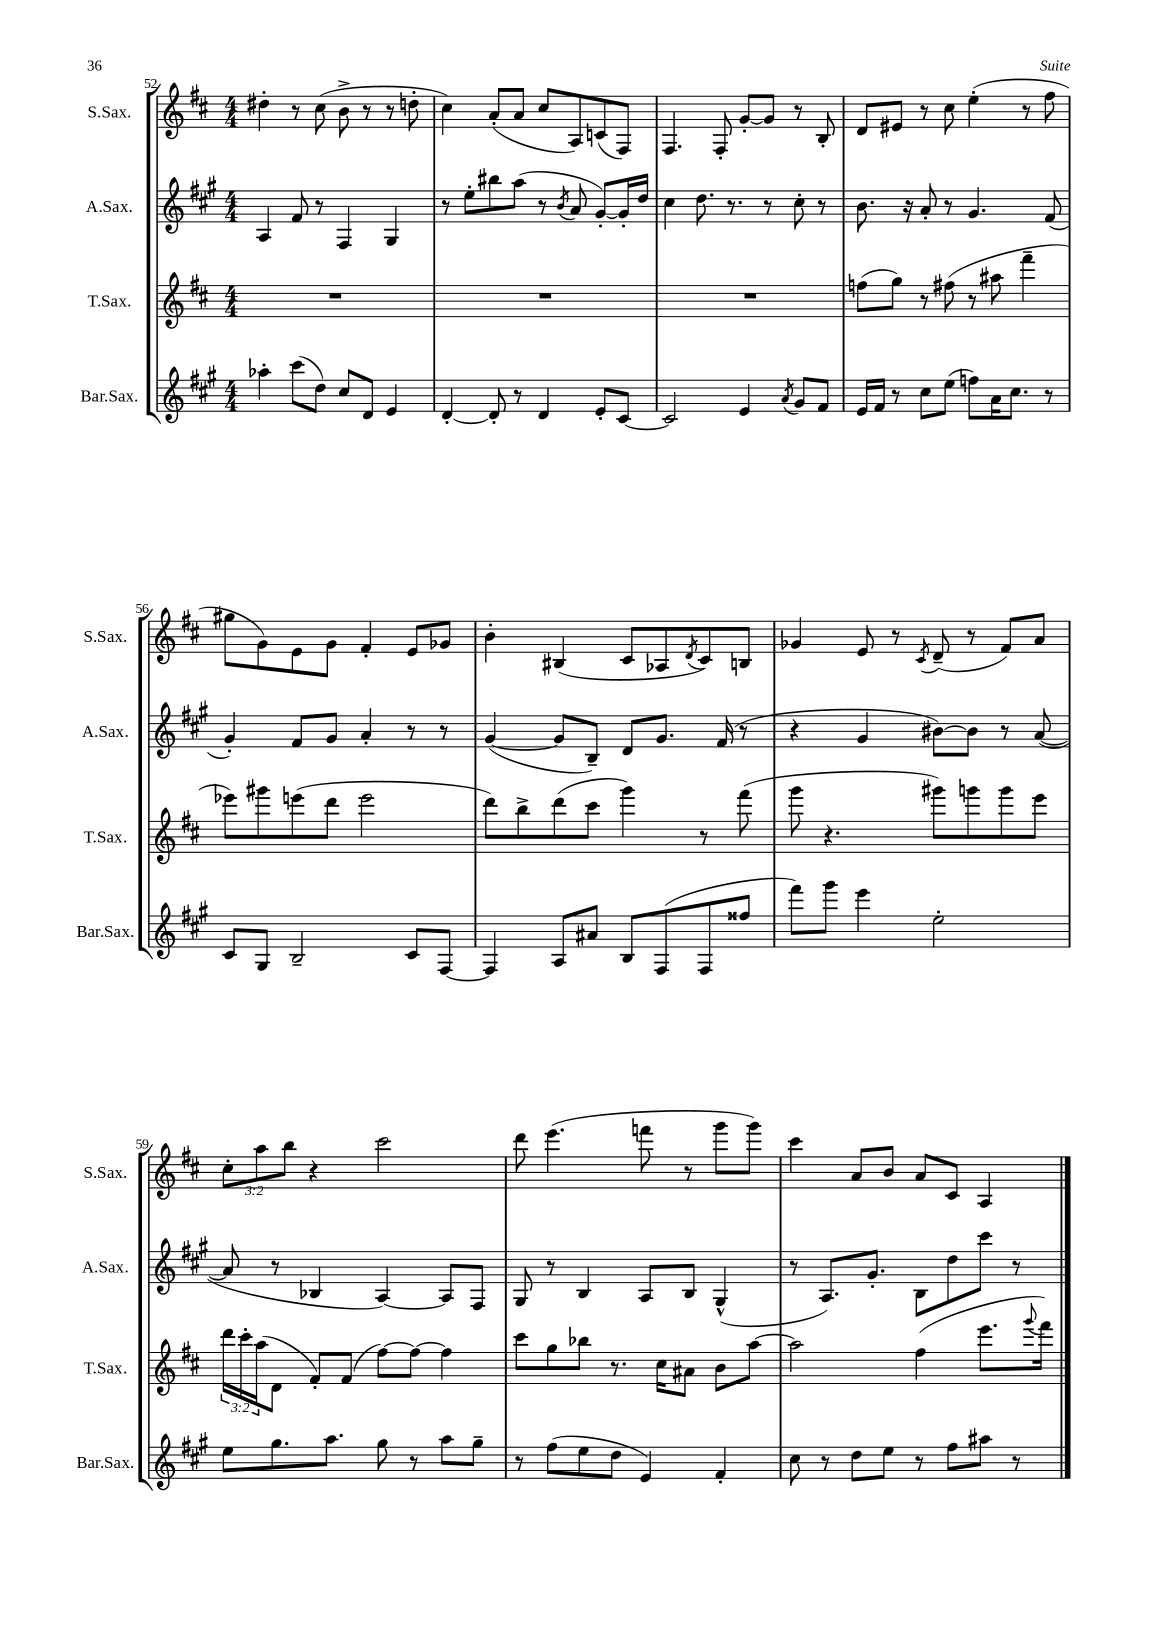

**kern	**kern	**kern	**kern
*part4	*part3	*part2	*part1
*staff4	*staff3	*staff2	*staff1
*I"Bar.Sax.	*I"T.Sax.	*I"A.Sax.	*I"S.Sax.
*I'Bar.Sax.	*I'T.Sax.	*I'A.Sax.	*I'S.Sax.
*clefG2	*clefG2	*clefG2	*clefG2
*k[f#c#g#]	*k[f#c#]	*k[f#c#g#]	*k[f#c#]
*M4/4	*M4/4	*M4/4	*M4/4
=52	=52	=52	=52
4aa-X'\	1r	4A/	4dd#X'\
(8ccc#\L	.	8f#/	8r
8dd\J)	.	8r	(8cc#\
8cc#/L	.	4F#/	8b^\
8d/J	.	.	8r
4e/	.	4G#/	8r
.	.	.	8ddn'\
=53	=53	=53	=53
[4d'/	1r	8r	4cc#\)
.	.	8ee'\L	.
8d'/]	.	8bb#X\	(8a'/L
8r	.	(8aa\J	8a/J
4d/	.	8r	8cc#/L
.	.	8qb/	.
.	.	8a/	8A/)
8e'/L	.	[8g#'/L)	(8cn/
[8c#/J	.	16g#'/L]	8F#/J)
.	.	16dd/JJ	.
=54	=54	=54	=54
2c#/]	1r	4cc#\	4.F#/
.	.	8.dd\	.
.	.	.	8F#'/
.	.	8.r	.
4e/	.	.	[8g'/L
.	.	8r	8g/J]
8qa/	.	.	.
8g#/L	.	8cc#'\	8r
8f#/J	.	8r	8B'/
=55	=55	=55	=55
16e/LL	(8ffn\L	8.b\	8d/L
16f#/JJ	.	.	.
8r	8gg\J)	.	8e#X/J
.	.	16r	.
8cc#\L	8r	8a'/	8r
(8ee\J	(8ff#X\	8r	8cc#\
8ffn\L)	8r	4.g#/	(4ee'\
16a\K	8aa#X\	.	.
8.cc#\J	.	.	.
.	4fff#~\	.	8r
8r	.	(8f#/	8ff#\
!!LO:LB:g=z
=56	=56	=56	=56
8c#/L	8eee-X\L)	4g#'/)	8gg#X\L
8G#/J	8ggg#X\	.	8g\)
2B~/	(8eeen\	8f#/L	8e\
.	8ddd\J	8g#/J	8g\J
.	2eee\	4a'/	4f#'/
8c#/L	.	8r	8e/L
[8F#/J	.	8r	8g-X/J
=57	=57	=57	=57
4F#/]	8ddd\L)	([4g#/	4b'\
.	8bb^\	.	.
8A/L	(8ddd\	8g#/L]	(4B#X/
8a#X/J	8ccc#\J	8B~/J)	.
8B/L	4ggg\)	8d/L	8c#/L
(8F#/	.	8.g#/J	8A-X/
.	.	.	8qd/
8F#/	8r	.	8c#/)
.	.	(16f#/	.
8ff##X/J	(8fff#\	8r	8Bn/J
=58	=58	=58	=58
8fff#\L)	8ggg\	4r	4g-X/
8ggg#\J	4.r	.	.
4eee\	.	4g#/	8e/
.	.	.	8r
.	.	.	8qc#/
2ee'\	8ggg#X\L)	[8b#X\L)	(8d~/
.	8gggn\	8b#\J]	8r
.	8ggg\	8r	8f#/L)
.	8eee\J	([8a/	8a/J
!!LO:LB:g=z
=59	=59	=59	=59
8ee\L	24ddd\LL	8a/]	12cc#'\L
.	24ccc#'\	.	.
.	(24aa\J	.	12aa\
8.gg#\	8d\J	8r	.
.	.	.	12bb\J
.	8f#'/L)	4B-X/	4r
8.aa\J	.	.	.
.	(8f#/J	.	.
8gg#\	[8ff#\L)	[4A/)	2ccc#\
8r	8ff#\J_	.	.
8aa\L	4ff#\]	8A/L]	.
8gg#~\J	.	8F#/J	.
=60	=60	=60	=60
8r	8ccc#\L	8G#/	8ddd\
(8ff#\L	8gg\	8r	(4.eee\
8ee\	8bb-X\J	4B/	.
8dd\J	8.r	.	.
4e/)	.	8A/L	8fffn\
.	16cc#\KL	.	.
.	8a#X\J	8B/J	8r
4f#'/	8b\L	(4G#^^/	8ggg\L
.	[8aa\J	.	8ggg\J)
=61	=61	=61	=61
8cc#\	2aa\]	8r	4ccc#\
8r	.	8.A/L)	.
8dd\L	.	.	8a/L
.	.	8.g#'/J	.
8ee\J	.	.	8b/J
8r	(4ff#\	8B\L	8a/L
8ff#\L	.	8dd\	8c#/J
8aa#X\J	8.eee\L	8ccc#\J	4A/
8r	.	8r	.
.	8qqggg/	.	.
.	16fff#\Jk)	.	.
==	==	==	==
*-	*-	*-	*-
